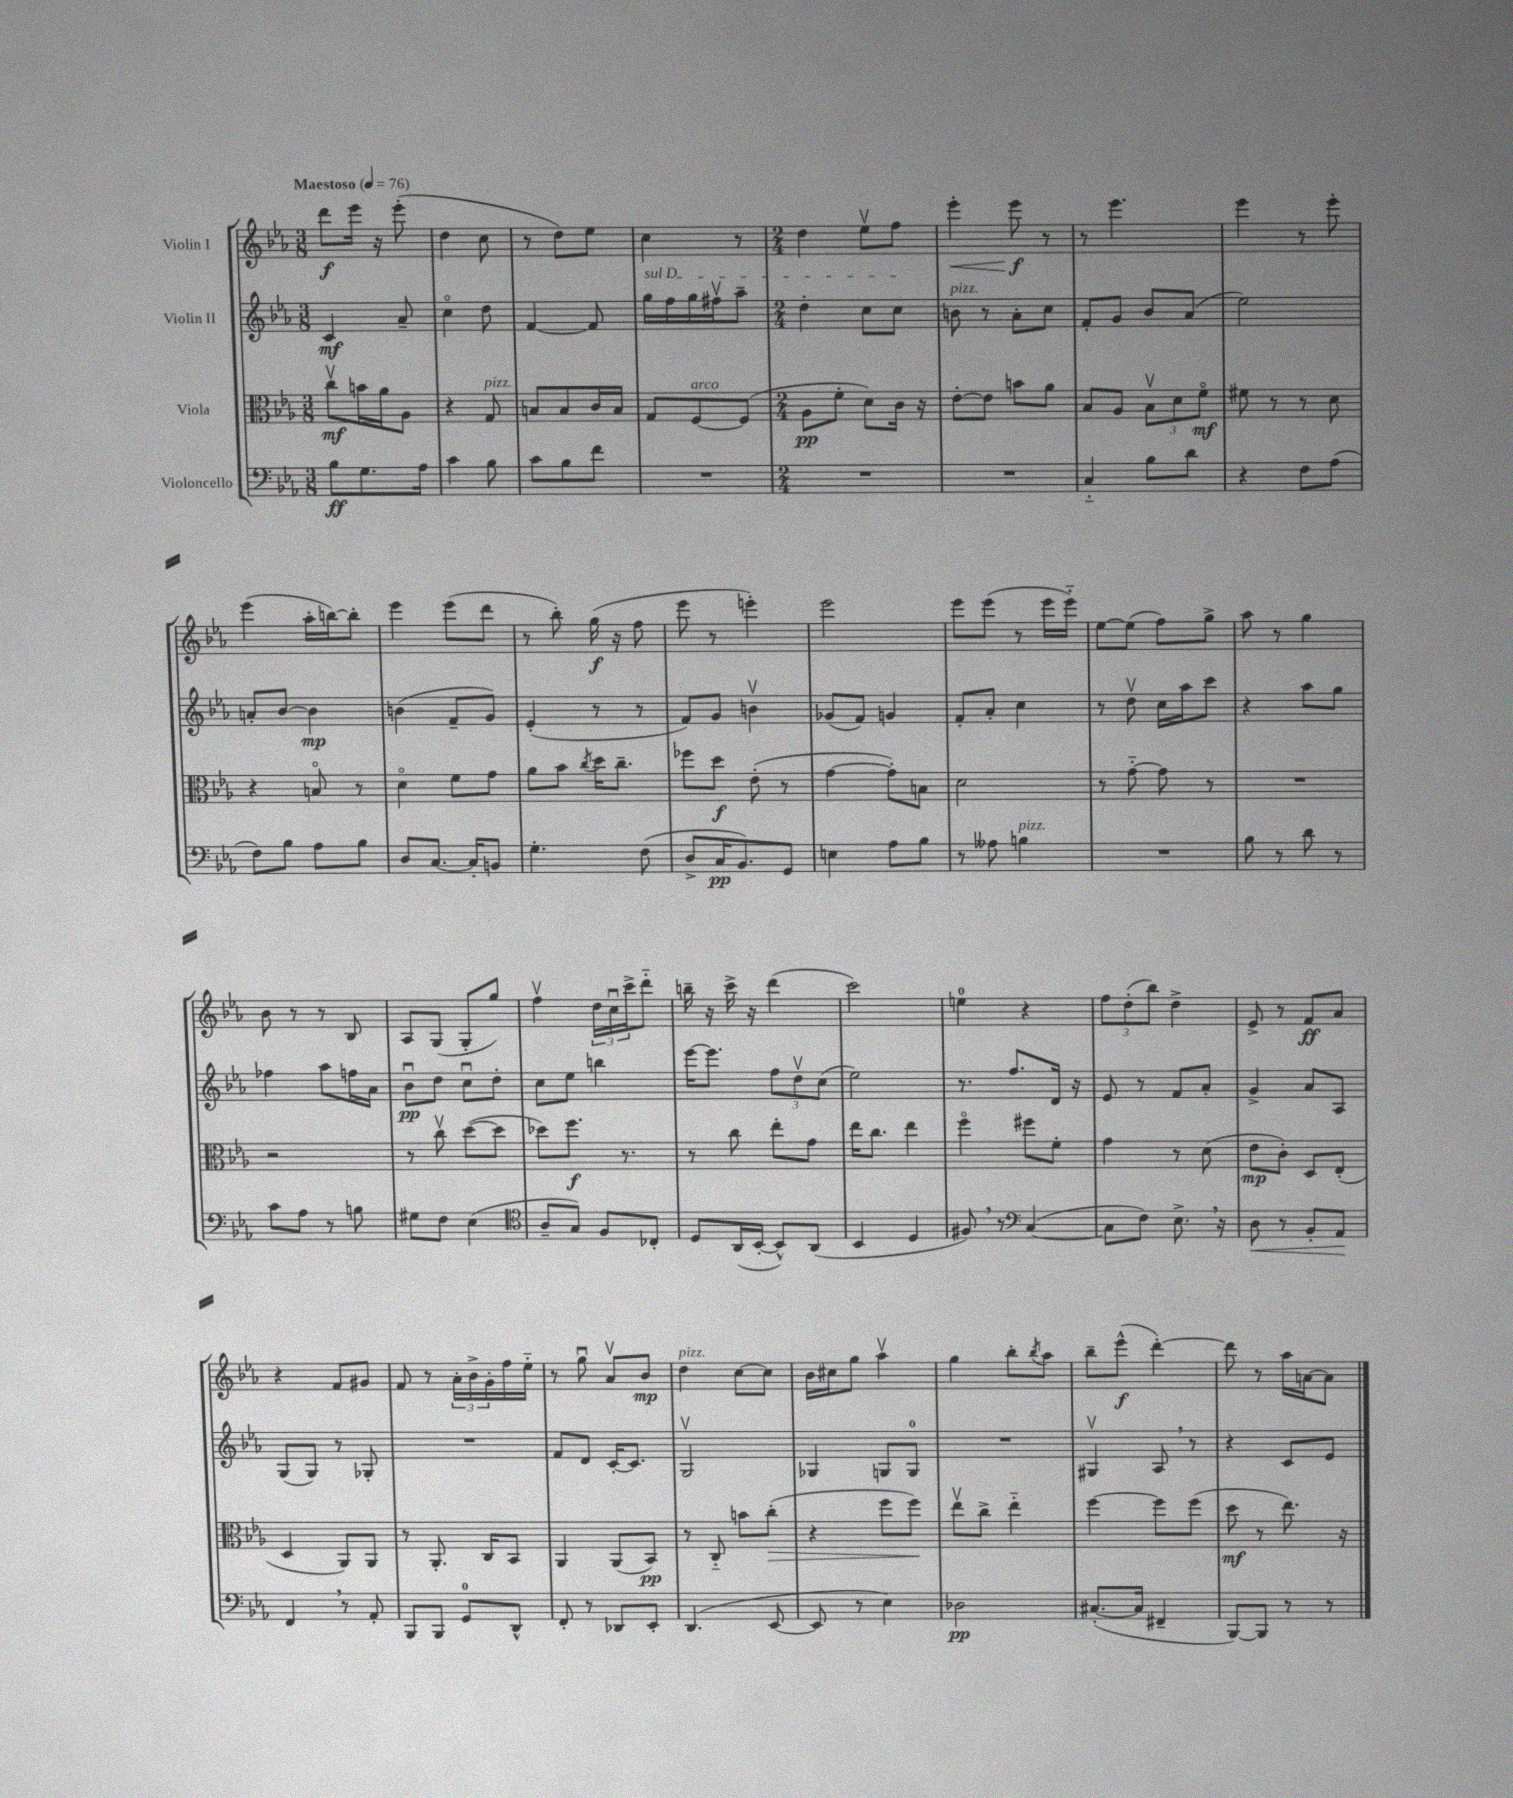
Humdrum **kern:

**kern	**dynam	**kern	**dynam	**kern	**dynam	**kern	**dynam
*part4	*part4	*part3	*part3	*part2	*part2	*part1	*part1
*staff4	*staff4	*staff3	*staff3	*staff2	*staff2	*staff1	*staff1
*I"Violoncello	*	*I"Viola	*	*I"Violin II	*	*I"Violin I	*
*clefF4	*	*clefC3	*	*clefG2	*	*clefG2	*
*k[b-e-a-]	*	*k[b-e-a-]	*	*k[b-e-a-]	*	*k[b-e-a-]	*
*M3/8	*	*M3/8	*	*M3/8	*	*M3/8	*
*MM76	*	*MM76	*	*MM76	*	*MM76	*
=1	=1	=1	=1	=1	=1	=1	=1
!	!	!	!	!	!	!LO:TX:a:B:t=Maestoso	!
8B-\L	ff	8ccv\L	mf	4c/	mf	8ddd\L	f
8.G\	.	16bn\L	.	.	.	16eee-\Jk	.
.	.	16a-\J	.	.	.	16r	.
.	.	8A-\J	.	8a-~/	.	(8eee-'\	.
16A-\Jk	.	.	.	.	.	.	.
=2	=2	=2	=2	=2	=2	=2	=2
4c\	.	4r	.	4cc\	.	4dd\	.
!	!	!LO:TX:a:i:t=pizz.	!	!	!	!	!
8B-\	.	8G/	.	8dd\	.	8cc\	.
=3	=3	=3	=3	=3	=3	=3	=3
8c\L	.	8Bn/L	.	[4f/	.	8r	.
8B-\	.	8B/	.	.	.	8dd\L)	.
8f\J	.	16c/L	.	8f/]	.	8ee-\J	.
.	.	16B/JJ	.	.	.	.	.
=4	=4	=4	=4	=4	=4	=4	=4
!	!	!	!	!LO:TX:a:i:t=sul D	!	!	!
4.r	.	8G/L	.	16gg\LL	.	4cc\	.
.	.	.	.	16ff\	.	.	.
!	!	!LO:TX:a:i:t=arco	!	!	!	!	!
.	.	[8F/	.	16gg\	.	.	.
.	.	.	.	16ff#Xv\J	.	.	.
.	.	(8F/J]	.	8aa-~\J	.	8r	.
=5	=5	=5	=5	=5	=5	=5	=5
*M2/4	*	*M2/4	*	*M2/4	*	*M2/4	*
2r	.	8A-\L	pp	4dd'\	.	4dd\	.
.	.	8f'\J	.	.	.	.	.
.	.	8d\L)	.	8cc\L	.	8ee-v\L	.
.	.	16c\Jk	.	8cc\J	.	8ff\J	.
.	.	16r	.	.	.	.	.
=6	=6	=6	=6	=6	=6	=6	=6
!	!	!	!	!LO:TX:a:i:t=pizz.	!	!	!
!	!	!	!	!	!	!	!LO:HP:b
2r	.	[8e-'\L	.	8bn\	.	4eee-'\	<
.	.	8e-\J]	.	8r	.	.	.
.	.	8bn\L	.	8a-'\L	.	8eee-\	f
.	.	8a-\J	.	8cc\J	.	8r	[
=7	=7	=7	=7	=7	=7	=7	=7
4C/	.	8B-/L	.	8f'/L	.	8r	.
.	.	8A-/J	.	8g/J	.	4.eee-\	.
8B-\L	.	12B-v\L	.	8b-/L	.	.	.
.	.	12d\	.	.	.	.	.
8d\J	.	.	.	(8a-/J	.	.	.
.	.	12f\J	mf	.	.	.	.
=8	=8	=8	=8	=8	=8	=8	=8
4r	.	8f#X\	.	2ee-\)	.	4eee-\	.
.	.	8r	.	.	.	.	.
8F\L	.	8r	.	.	.	8r	.
(8A-\J	.	8d\	.	.	.	8eee-'\	.
!!LO:LB:g=z
=9	=9	=9	=9	=9	=9	=9	=9
8F\L)	.	4r	.	8an'/L	.	(4eee-\	.
8B-\J	.	.	.	[8b-/J	.	.	.
8A-\L	.	8Bn/	.	4b-\]	mp	16aa-'\LL	.
.	.	.	.	.	.	[16bbn\J)	.
8B-\J	.	8r	.	.	.	8bb'\J]	.
=10	=10	=10	=10	=10	=10	=10	=10
8D/L	.	4d\	.	(4bn\	.	4eee-\	.
[8.C/J	.	.	.	.	.	.	.
.	.	8f\L	.	8f~/L	.	(8eee-\L	.
16C'/KL]	.	.	.	.	.	.	.
8BBn/J	.	8g\J	.	8g/J)	.	8ddd\J	.
=11	=11	=11	=11	=11	=11	=11	=11
4.G'\	.	8a-\L	.	(4e-'/	.	8r	.
.	.	8b-\J	.	.	.	8bb-'\)	.
.	.	8qcc/	.	.	.	.	.
.	.	16dd\KL	.	8r	.	(16gg\	f
.	.	8.cc~\J	.	.	.	16r	.
(8F\	.	.	.	8r	.	8ff\	.
=12	=12	=12	=12	=12	=12	=12	=12
8D^/L	.	8ff-X\L	.	8f/L)	.	8eee-\	.
16C/K	pp	8dd\J	f	8g/J	.	8r	.
8.BB-/)	.	.	.	.	.	.	.
.	.	(8e-'\	.	4bnv\	.	4eeen'\)	.
8GG/J	.	8r	.	.	.	.	.
=13	=13	=13	=13	=13	=13	=13	=13
4En\	.	[4g\	.	(8g-X/L	.	2eee-\	.
.	.	.	.	8f/J)	.	.	.
8A-\L	.	8g'\L])	.	4gn/	.	.	.
8B-\J	.	8Bn\J	.	.	.	.	.
=14	=14	=14	=14	=14	=14	=14	=14
8r	.	2d\	.	8f'/L	.	8eee-\L	.
8A--X\	.	.	.	8a-'/J	.	(8eee-\J	.
!LO:TX:a:i:t=pizz.	!	!	!	!	!	!	!
4Bn\	.	.	.	4cc\	.	8r	.
.	.	.	.	.	.	16eee-\LL	.
.	.	.	.	.	.	16eee-\JJ)	.
=15	=15	=15	=15	=15	=15	=15	=15
2r	.	8r	.	8r	.	[8ee-\L	.
.	.	[8g\	.	8ddv\	.	(8ee-\J]	.
.	.	8g\]	.	16cc\LL	.	8ff\L)	.
.	.	.	.	16aa-\J	.	.	.
.	.	8r	.	8ccc\J	.	8gg^\J	.
=16	=16	=16	=16	=16	=16	=16	=16
8B-\	.	2r	.	4r	.	8aa-\	.
8r	.	.	.	.	.	8r	.
8d\	.	.	.	8aa-\L	.	4gg\	.
8r	.	.	.	8gg\J	.	.	.
!!LO:LB:g=z
=17	=17	=17	=17	=17	=17	=17	=17
8c\L	.	2r	.	4ff-X\	.	8b-\	.
8A-\J	.	.	.	.	.	8r	.
8r	.	.	.	8aa-\L	.	8r	.
8Bn\	.	.	.	16ffn\L	.	8B-/	.
.	.	.	.	16a-\JJ	.	.	.
=18	=18	=18	=18	=18	=18	=18	=18
8G#X\L	.	8r	.	8b-u\L	pp	8A-/L	.
8F\J	.	8ccv\	.	8dd\J	.	(8G/J	.
(4E-\	.	([8dd\L	.	8ccu\L	.	8G'/L	.
.	.	8dd\J]	.	8dd'\J	.	8gg/J)	.
=19	=19	=19	=19	=19	=19	=19	=19
*clefC4	*	*	*	*	*	*	*
8A-~/L	.	8dd-X\L)	.	8cc\L	.	4ffv\	.
8G/J)	.	8.ff\J	f	8ee-\J	.	.	.
8F/L	.	.	.	4bbn\	.	24dd\LL	.
.	.	.	.	.	.	24ccu\	.
.	.	8.r	.	.	.	.	.
.	.	.	.	.	.	24ccc^\J	.
8C-X'/J	.	.	.	.	.	8ddd\J	.
=20	=20	=20	=20	=20	=20	=20	=20
8D/L	.	8r	.	[16eee-\KL	.	16bbn~\	.
.	.	.	.	8.eee-\J]	.	16r	.
(16AA-/L	.	8cc\	.	.	.	16ccc^\	.
[16BB-'/JJ	.	.	.	.	.	16r	.
8BB-^^/L])	.	8ee-'\L	.	12ff\L	.	(4ddd\	.
.	.	.	.	12ddv\	.	.	.
(8AA-/J	.	8g\J	.	.	.	.	.
.	.	.	.	(12cc\J	.	.	.
=21	=21	=21	=21	=21	=21	=21	=21
4BB-/	.	16ee-\KL	.	2ee-\)	.	2ccc\)	.
.	.	8.cc\J	.	.	.	.	.
4D/	.	4ee-\	.	.	.	.	.
=22	=22	=22	=22	=22	=22	=22	=22
8F#X,/)	.	4ff\	.	8.r	.	4een\	.
8r	.	.	.	.	.	.	.
.	.	.	.	8.ff/L	.	.	.
*clefF4	*	*	*	*	*	*	*
([4C/	.	8ff#X\L	.	.	.	4r	.
.	.	8f'\J	.	16d/Jk	.	.	.
.	.	.	.	16r	.	.	.
=23	=23	=23	=23	=23	=23	=23	=23
8C\L]	.	4g\	.	8e-/	.	12ff\L	.
.	.	.	.	.	.	(12dd'\	.
8F\J)	.	.	.	8r	.	.	.
.	.	.	.	.	.	12bb-\J)	.
8.E-^,\	.	8r	.	8f/L	.	4dd^\	.
.	.	(8d\	.	8a-'/J	.	.	.
16r	.	.	.	.	.	.	.
=24	=24	=24	=24	=24	=24	=24	=24
!	!LO:HP:b	!	!	!	!	!	!
8D\	<	8e-\L	mp	4g^/	.	8e-^/	.
8r	.	8c'\J)	.	.	.	8r	.
8BB-'/L	.	8D/L	.	8a-/L	.	8f/L	ff
8AA-/J	.	(8E-'/J	.	8A-/J	.	8a-/J	.
.	[	.	.	.	.	.	.
!!LO:LB:g=z
=25	=25	=25	=25	=25	=25	=25	=25
4FF,/	.	4D/	.	(8G/L	.	4r	.
.	.	.	.	8G/J)	.	.	.
8r	.	8AA-/L)	.	8r	.	8f/L	.
8AA-'/	.	8AA-/J	.	8G-X'/	.	8g#X/J	.
=26	=26	=26	=26	=26	=26	=26	=26
8BBB-/L	.	8r	.	2r	.	8f/	.
8BBB-/J	.	8.AA-'/	.	.	.	8r	.
8GG/L	.	.	.	.	.	24a-'\LL	.
.	.	.	.	.	.	24b-^\	.
.	.	16C/KL	.	.	.	.	.
.	.	.	.	.	.	24g'\	.
8DD^^/J	.	8BB-/J	.	.	.	16ff\	.
.	.	.	.	.	.	16ee-\JJ	.
=27	=27	=27	=27	=27	=27	=27	=27
8FF'/	.	4AA-/	.	8f/L	.	8r	.
8r	.	.	.	8d/J	.	8ggu\	.
8DD-X/L	.	(8AA-/L	.	[16c'/KL	.	8a-v/L	.
.	.	.	.	8.c/J]	.	.	.
8EE-'/J	.	8BB-/J)	pp	.	.	8b-/J	mp
=28	=28	=28	=28	=28	=28	=28	=28
!	!	!	!	!	!	!LO:TX:a:i:t=pizz.	!
(4.DD/	.	8r	.	2Gv/	.	4dd\	.
.	.	8C/	.	.	.	.	.
.	.	8bn\L	.	.	.	[8cc\L	.
!	!	!	!LO:HP:b	!	!	!	!
[8EE-/	.	(8cc'\J	>	.	.	8cc\J]	.
=29	=29	=29	=29	=29	=29	=29	=29
8EE-/]	.	4r	.	4G-X/	.	16b-\LL	.
.	.	.	.	.	.	16cc#X\J	.
8r	.	.	.	.	.	8gg\J	.
4E-\)	.	8ff\L	.	8Gn/L	.	4aa-v\	.
.	.	8ff\J)	.	8G/J	.	.	.
.	.	.	]	.	.	.	.
=30	=30	=30	=30	=30	=30	=30	=30
2D-X\	pp	8ee-v\L	.	2r	.	4gg\	.
.	.	8cc^\J	.	.	.	.	.
.	.	4ee-\	.	.	.	8bb-'\L	.
.	.	.	.	.	.	8qbb-/	.
.	.	.	.	.	.	8aa-\J	.
=31	=31	=31	=31	=31	=31	=31	=31
([8.C#X'/L	.	[4ff\	.	4G#Xv/	.	8bb-~\L	.
.	.	.	.	.	.	(8eee-^^\J	f
16C#/Jk]	.	.	.	.	.	.	.
4FF#X~/	.	8ff\L]	.	8A-,/	.	[4ddd'\)	.
.	.	(8ff\J	.	8r	.	.	.
=32	=32	=32	=32	=32	=32	=32	=32
[8BBB-/L)	.	8dd\	mf	4r	.	8ddd\]	.
8BBB-/J]	.	8r	.	.	.	8r	.
8r	.	8.ee-\)	.	8c/L	.	16aa-\LL	.
.	.	.	.	.	.	[16an\J	.
8r	.	.	.	8e-/J	.	8a\J]	.
.	.	16r	.	.	.	.	.
==	==	==	==	==	==	==	==
*-	*-	*-	*-	*-	*-	*-	*-
